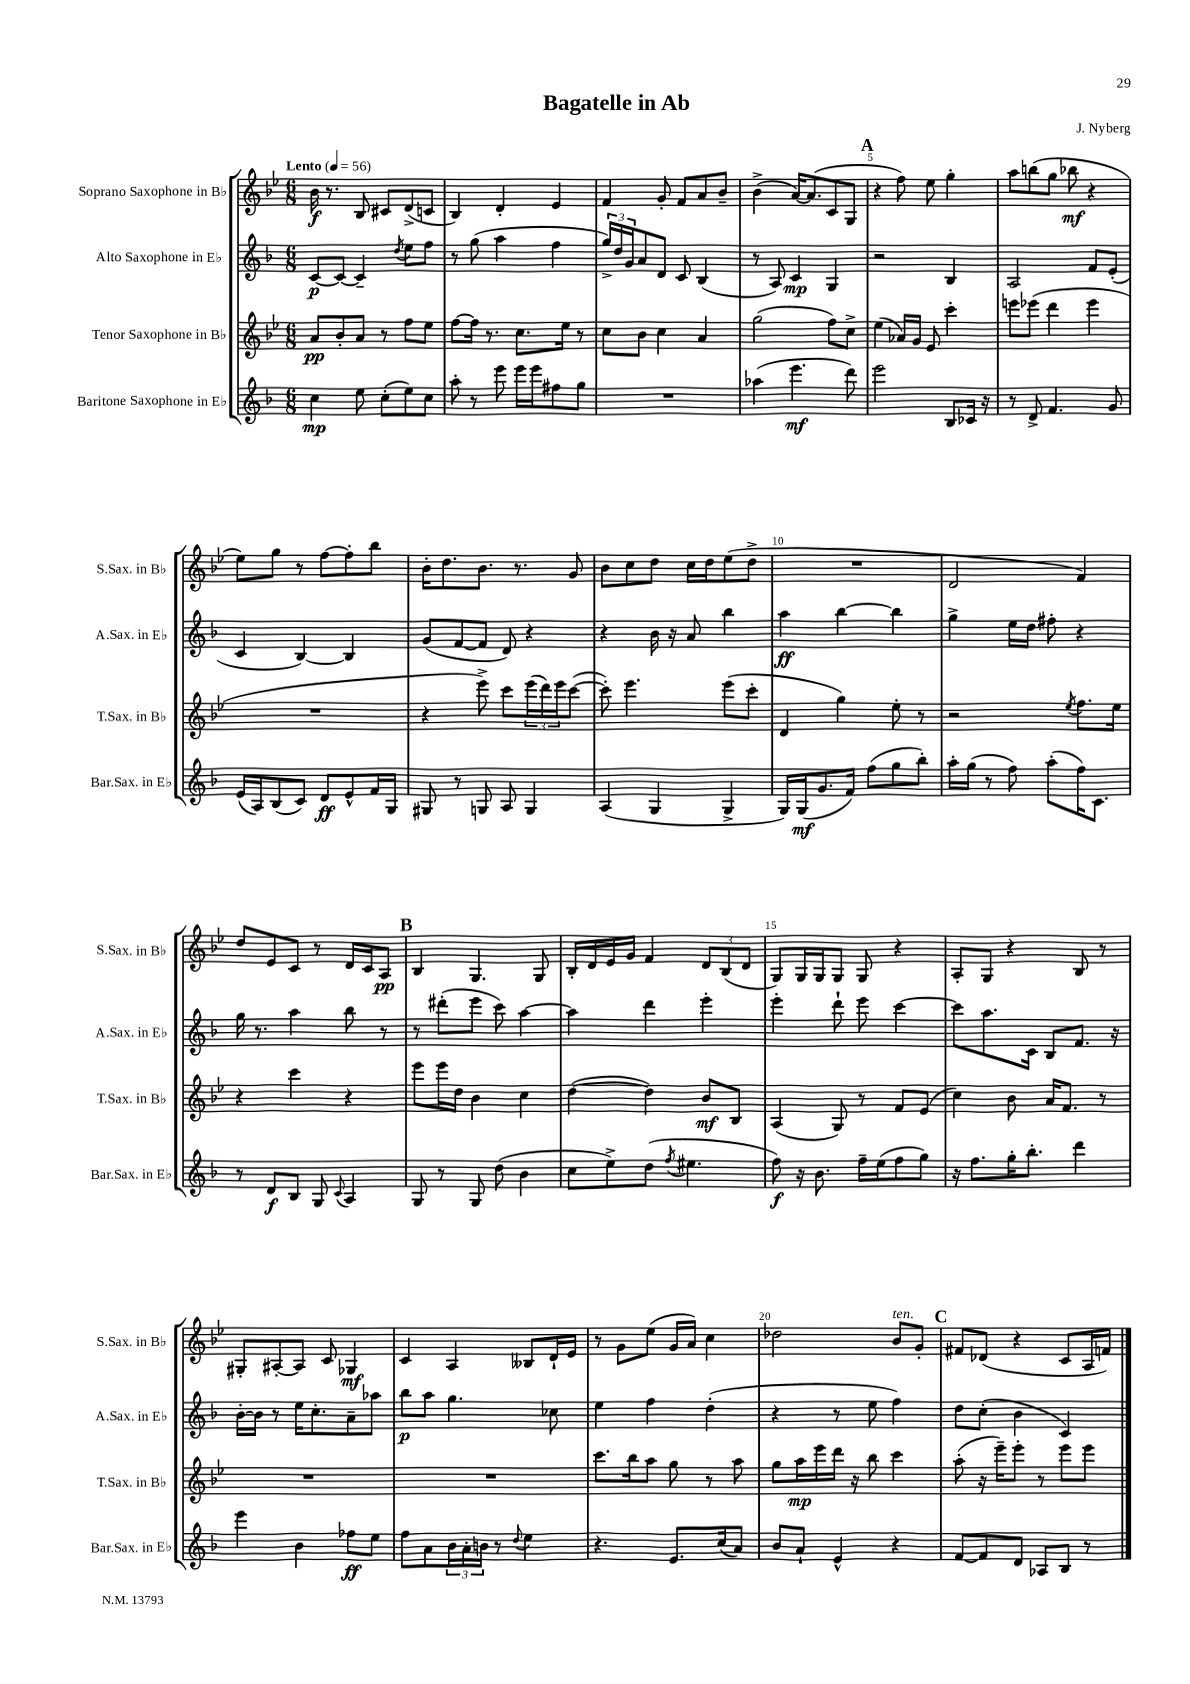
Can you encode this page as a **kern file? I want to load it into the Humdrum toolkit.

**kern	**kern	**kern	**kern
*staff4	*staff3	*staff2	*staff1
*clefG2	*clefG2	*clefG2	*clefG2
*k[b-]	*k[b-e-]	*k[b-]	*k[b-e-]
*M6/8	*M6/8	*M6/8	*M6/8
*MM56	*MM56	*MM56	*MM56
4cc	8a	[8c	16b-
.	.	.	8.r
.	8b-'	8c_	.
8ee	8a	4c~]	8B-
(8cc'	8r	.	8c#
.	.	8qdd	.
8ee)	8ff	8ee	(8d^
8cc	8ee-	8ff	8c
=	=	=	=
8aa'	[8ff	8r	4B-)
8r	16ff]	(8gg	.
.	8.r	.	.
8eee	.	4aa	4d'
16eee	8.cc	.	.
16eee	.	.	.
8ff#	.	4ff	4e-
.	16ee-	.	.
8gg	8r	.	.
=	=	=	=
2.r	8cc	24gg^)	4f
.	.	24dd	.
.	.	24g	.
.	8b-	8a	.
.	4cc	8d	8g'
.	.	8c	8f
.	4a	(4B-	8a
.	.	.	8b-~
=	=	=	=
(4aa-	(2gg	8r	(4b-^
.	.	8A)	.
4.eee	.	4c	[16a)
.	.	.	(8.a]
.	8ff)	4G	8c
8ddd)	8cc^	.	8G
=	=	=	=
2eee	(4ee-	2r	4r
.	16a-)	.	8ff)
.	16g	.	.
.	8e-	.	8ee-
8B-	4ccc'	4B-	4gg'
16c-	.	.	.
16r	.	.	.
=	=	=	=
8r	8eee	2A	8aa
8d^	(8eee-	.	(8bb
4.f	4ddd	.	8gg
.	.	.	8bb-
.	4eee-	8f	4r
8g	.	(8e'	.
=	=	=	=
(16e	2.r	4c	8ee-)
16A)	.	.	.
(8B-	.	.	8gg
8c)	.	[4B-)	8r
8d	.	.	[8ff
8e^^	.	4B-]	8ff']
16f	.	.	8bb-
16G	.	.	.
=	=	=	=
8G#	4r	(8g	16b-'
.	.	.	8.dd
8r	.	[8f	.
8G	8eee-^)	8f]	8.b-
8A	8ccc	8d)	.
.	.	.	8.r
4G	(24eee-	4r	.
.	24ddd)	.	.
.	24eee-	.	.
.	([8ccc	.	8g
=	=	=	=
(4A	8ccc'])	4r	8b-
.	4.eee-	.	8cc
4G	.	16b-	8dd
.	.	16r	.
.	.	8a	16cc
.	.	.	16dd
4G^	(8eee-	4bb-	(8ee-
.	8ccc'	.	8dd^
=	=	=	=
16G)	4d	4aa	2.r
(16G	.	.	.
8.g	.	.	.
.	4gg)	[4bb-	.
16f)	.	.	.
(8ff	.	.	.
8gg	8ee-'	4bb-]	.
8bb-')	8r	.	.
=	=	=	=
16aa'	2r	4gg^	2d
(16gg	.	.	.
8r	.	.	.
8ff)	.	16ee	.
.	.	16dd	.
(8aa'	.	8ff#'	.
.	8qee-	.	.
16ff)	8.ff	4r	4f)
8.c	.	.	.
.	16ee-	.	.
=	=	=	=
8r	4r	16gg	8dd
.	.	8.r	.
8d	.	.	8e-
8B-	4ccc	4aa	8c
8G	.	.	8r
8qqc	.	.	.
4A	4r	8bb-	16d
.	.	.	16c
.	.	8r	8A
=	=	=	=
8G	8eee-	8r	4B-
8r	16eee-	(8ddd#'	.
.	16dd	.	.
8G	4b-	8eee	4.G
(8dd	.	8ccc)	.
4b-	4cc	[4aa	.
.	.	.	8G
=	=	=	=
8cc	([4dd	4aa]	16B-'
.	.	.	16d
8ee^)	.	.	16e-
.	.	.	16g
(8dd	4dd])	4ddd	4f
8qff	.	.	.
4.ee#	.	.	.
.	8b-	4eee'	12d
.	.	.	(12B-
.	8B-	.	.
.	.	.	12d
=	=	=	=
8ff)	(4A	4eee'	8G)
16r	.	.	16G
8.b-	.	.	16G
.	8G)	8ddd`	8G
16ff~	8r	8eee	8G
(16ee	.	.	.
8ff	8f	[4ccc	4r
8gg)	(8e-	.	.
=	=	=	=
16r	4cc)	8ccc]	8A'
8.ff	.	.	.
.	.	8.aa	8G
16gg'	8b-	.	4r
8.bb-'	.	16c	.
.	16a	8B-	.
.	8.f	.	.
4ddd	.	8.f	8B-
.	8r	.	8r
.	.	16r	.
=	=	=	=
4eee	2.r	[16b-'	8G#'
.	.	16b-]	.
.	.	8r	[8A#'
4b-	.	16ee	8A#]
.	.	8.cc'	.
.	.	.	8c
8ff-	.	8a~	4G-
8ee	.	8aa-	.
=	=	=	=
8ff	2.r	8bb-	4c
8a	.	8aa	.
24b-	.	4.gg	4A
24a'	.	.	.
24b	.	.	.
8r	.	.	.
8qqdd	.	.	.
4ee	.	.	8B--
.	.	8cc-	16d`
.	.	.	16e-
=	=	=	=
4.r	8.ccc	4ee	8r
.	.	.	8g
.	16bb-	.	.
.	8aa	4ff	(8ee-
8.e	8gg	.	16g
.	.	.	16a)
.	8r	(4dd'	4cc
(16cc	.	.	.
8a)	8aa	.	.
=	=	=	=
8b-	8gg	4r	2dd-
8a`	16aa	.	.
.	16eee-	.	.
4e^^	16ddd	8r	.
.	16r	.	.
.	8bb-	8ee	.
4r	4ccc	4ff)	8b-
.	.	.	8g'
=	=	=	=
[8f	(8aa'	8dd	8f#
8f]	16r	(8cc'	(8d-
.	16eee-~)	.	.
8d	8eee-'	4b-	4r
8A-	8r	.	.
8B-	8eee-	4c)	8c
8r	8eee-	.	16A
.	.	.	16f)
==	==	==	==
*-	*-	*-	*-
